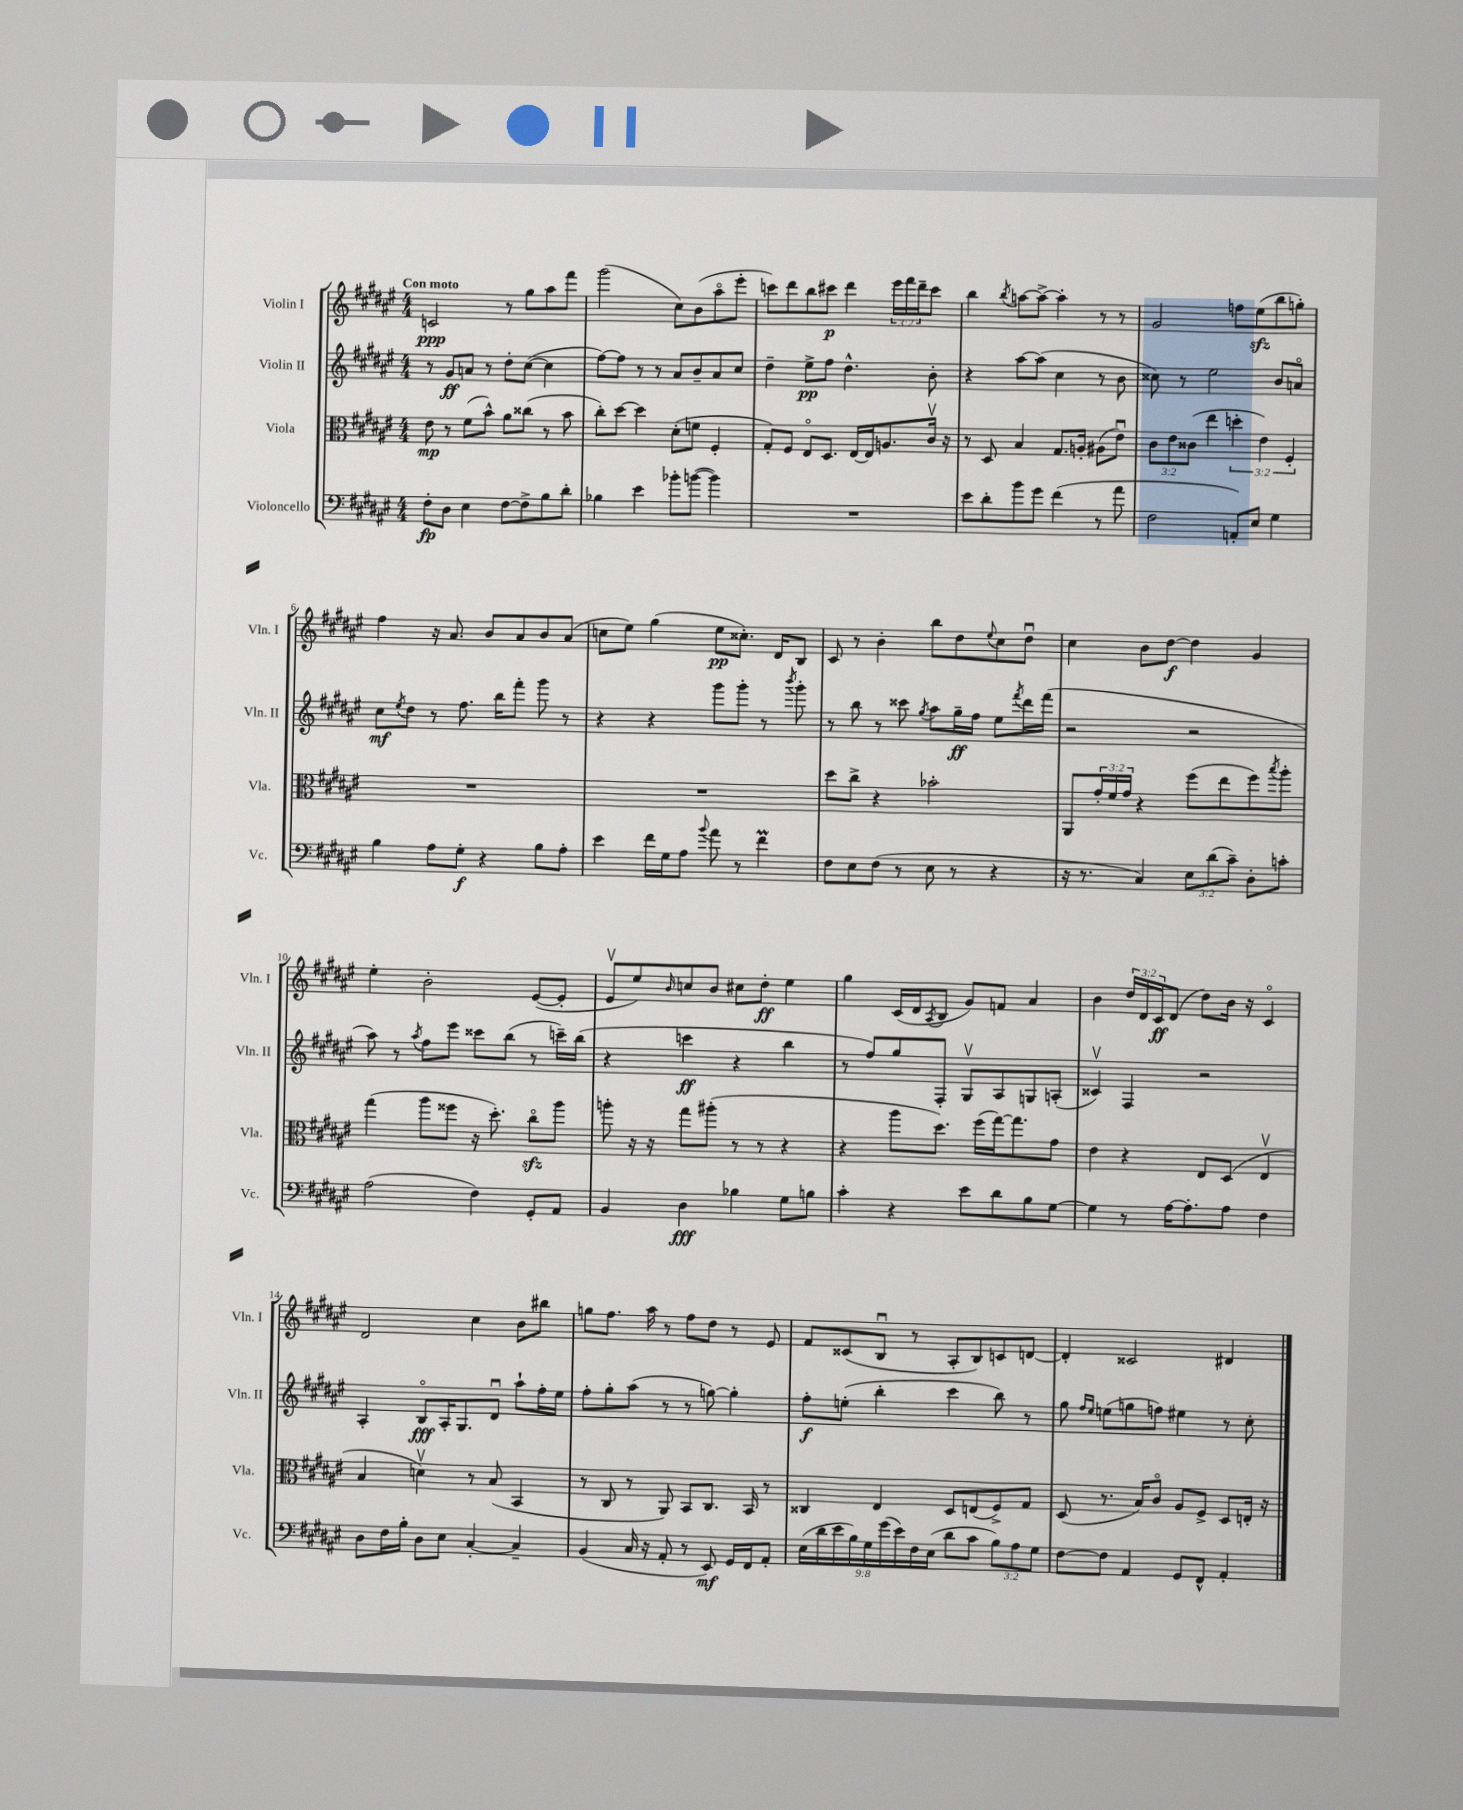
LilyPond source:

<<
\new StaffGroup <<
\new Staff = "s0" \with { instrumentName = "Violin I" shortInstrumentName = "Vln. I" } {
    \clef treble \key fis \major \numericTimeSignature \time 4/4 \override Staff.TupletNumber.text = #tuplet-number::calc-fraction-text \tempo "Con moto"
    c'2\ppp r8 gis''8 ais''8 fis'''8 |
    gis'''2( cis''8) b'8( ais''8\flageolet eis'''8-. |
    c'''8) dis'''8 b''8 cis'''8\p dis'''4 \tuplet 3/2 { eis'''16 fis'''16 dis'''16-- } cis'''8 |
    b''4 \acciaccatura { b''8 } a''8~ a''8~-> a''4-. r8 r8 |
    gis'2 f''8 eis''8\sfz( b''8 g''8-.) |
    fis''4 r16 ais'8. b'8 ais'8 b'8 ais'8( |
    c''8 eis''8) gis''4( eis''8\pp cisis''8.-.) dis'16 b8 |
    cis'8 r8 b'4-. b''8 dis''8 \appoggiatura { eis''8 } cis''8 dis''8\downbow |
    cis''4 b'8 dis''8~\f dis''4 gis'4 |
    eis''4-. b'2-. eis'8~( eis'8-. |
    eis'8\upbow eis''8) \grace { b'16 } c''8 b'8 cis''8 dis''8-.\ff eis''4 |
    gis''4 cis'16( dis'16 \acciaccatura { ais8 } b8 gis'8) f'8 ais'4 |
    b'4 \tuplet 3/2 { dis''16 dis'16 cis'16\ff } dis'8( dis''8) b'16 r16 cis'4\flageolet |
    dis'2 cis''4 b'8 bis''8 |
    g''8 fis''8. ais''16 r8 fis''8 dis''8 r8 eis'8 |
    fis'8 cisis'8( b8\downbow r8 ais8-. b8) c'8 d'8~ |
    d'4-. cisis'2 dis'4 \bar "|." |
}
\new Staff = "s1" \with { instrumentName = "Violin II" shortInstrumentName = "Vln. II" } {
    \clef treble \key fis \major \numericTimeSignature \time 4/4
    r8 gis'8\ff a'8 r8 dis''8-. cis''8~( cis''4 |
    fis''8~) fis''8 r8 r8 ais'8 b'8-- ais'8 cis''8 |
    dis''4-- eis''8->\pp fis''8 dis''4.-^ b'8-. |
    r4 ais''8~ ais''8( cis''4 r8 b'8 |
    cisis''8) r8 eis''2 b'8 a'8\flageolet |
    cis''8\mf \acciaccatura { eis''8 } dis''8 r8 fis''8. b''16 fis'''8-. gis'''8 r8 |
    r4 r4 gis'''8 gis'''8-. r8 \acciaccatura { b'''8 } gis'''8-. |
    r8 b''8 r8 cisis'''8 \acciaccatura { gis''8 } ais''8 gis''16--\ff fis''16 eis''8 \acciaccatura { fis'''8 } dis'''16 fis'''16( |
    r2 r2 |
    ais''8) r8 \acciaccatura { ais''8 } fis''8 eis'''8 cisis'''8 b''8( r8 c'''16--) b''16( |
    r4 c'''4\ff r4 b''4 |
    r8 fis''8) gis''8 fis8-. gis8\upbow ais8 g8 a8-.( |
    cisis'4\upbow) fis4 r2 |
    ais4-. b8\flageolet\fff ais16-. gis8. dis'8\downbow ais''8-! fis''16-. eis''16 |
    fis''8-. gis''8-. ais''8( r8 r8 g''8~) g''4-. |
    fis''8-.\f e''8-.( b''4-. cis'''4 b''8) r8 |
    gis''8 \grace { fis''16 eis''16 } e''8( g''8 f''8) eis''4 r8 cis''8-. \bar "|." |
}
\new Staff = "s2" \with { instrumentName = "Viola" shortInstrumentName = "Vla." } {
    \clef alto \key fis \major \numericTimeSignature \time 4/4 \override Staff.TupletNumber.text = #tuplet-number::calc-fraction-text
    eis'8\mp r8 fis'8( b'8-^) ais'8 cisis''8( r8 b'8 |
    cis''8-.) dis''8~ dis''4 dis'8-.( f'8 fis4-. |
    gis8-.) fis8 eis8\flageolet dis8. eis16~ eis16 a8. cis'16\upbow r16 |
    r8 dis8 b4 gis8. a16-. ais8( eis'8\downbow) |
    \tuplet 3/2 { cis'8 eis'8 cisis'8( } eis''4 \tuplet 3/2 { d''4-. eis'4) fis4-. } |
    R1 |
    R1 |
    dis''8 cis''8-> r4 bes'2-. |
    ais,8 \tuplet 3/2 { gis'16-. fis'16 gis'16 } r4 fis''8( eis''8 fis''8) \acciaccatura { b''8 } ais''8-. |
    gis''4( ais''8 fisis''8 r16 dis''8.-.) cis''8\flageolet\sfz ais''8 |
    a''8-. r16 r16 gis''8 ais''8-.( r8 r8 r4 |
    r4 ais''8 dis''8.) fis''16( gis''16~) gis''8. gis'8 |
    eis'4 r4 eis8 dis8( eis4\upbow |
    b4 d'4\upbow) r8 b8( b,4 |
    r8 cis8 r8 ais,8) b,8 cis8. b,16 r8 |
    cisis4 eis4 dis8 e8( fis8->) gis8 |
    dis8( r8. b16) cis'8\flageolet ais8 fis8-> dis8 e16-. r16 \bar "|." |
}
\new Staff = "s3" \with { instrumentName = "Violoncello" shortInstrumentName = "Vc." } {
    \clef bass \key fis \major \numericTimeSignature \time 4/4 \override Staff.TupletNumber.text = #tuplet-number::calc-fraction-text
    fis8-.\fp dis8 eis4 fis8~ fis8-> b8 dis'8-. |
    bes4 eis'4 bes'8-. b'8~( b'4) |
    R1 |
    eis'8 dis'8-. b'8 gis'8 fis'4( r8 ais'8 |
    fis2 a,8-.) eis8 gis4 |
    b4 ais8 gis8-.\f r4 b8 ais8-. |
    eis'4 fis'16 gis16 ais8 \appoggiatura { b'8 } ais'8 r8 fis'4\prall |
    fis8 eis8 fis8( r8 eis8 r8 r4 |
    r16 r8. cis4) \tuplet 3/2 { eis8 dis'8( cis'8--) } dis8-. c'8-. |
    ais2( fis4) gis,8-. ais,8 |
    b,4 dis4\fff bes4 gis8 b8 |
    cis'4-. r4 eis'8 dis'8 b8 gis8~ |
    gis4 r8 ais16~ ais8.-. ais8 fis4 |
    dis8 fis16 b16-. dis8 eis8 cis4~-. cis4-- |
    b,4( cis16 r16 ais,8-. r8 eis,8\mf) gis,16 fis,16 ais,8-. |
    \tuplet 9/8 { eis16( dis'16 eis'16 b16) gis16 gis'16( eis'16) fis16 eis16( } dis'8 cis'8 \tuplet 3/2 { b8) ais8 gis8 } |
    fis8~ fis8 ais,4 gis,8 fis,8-^ ais,4-. \bar "|." |
}
>>
>>
